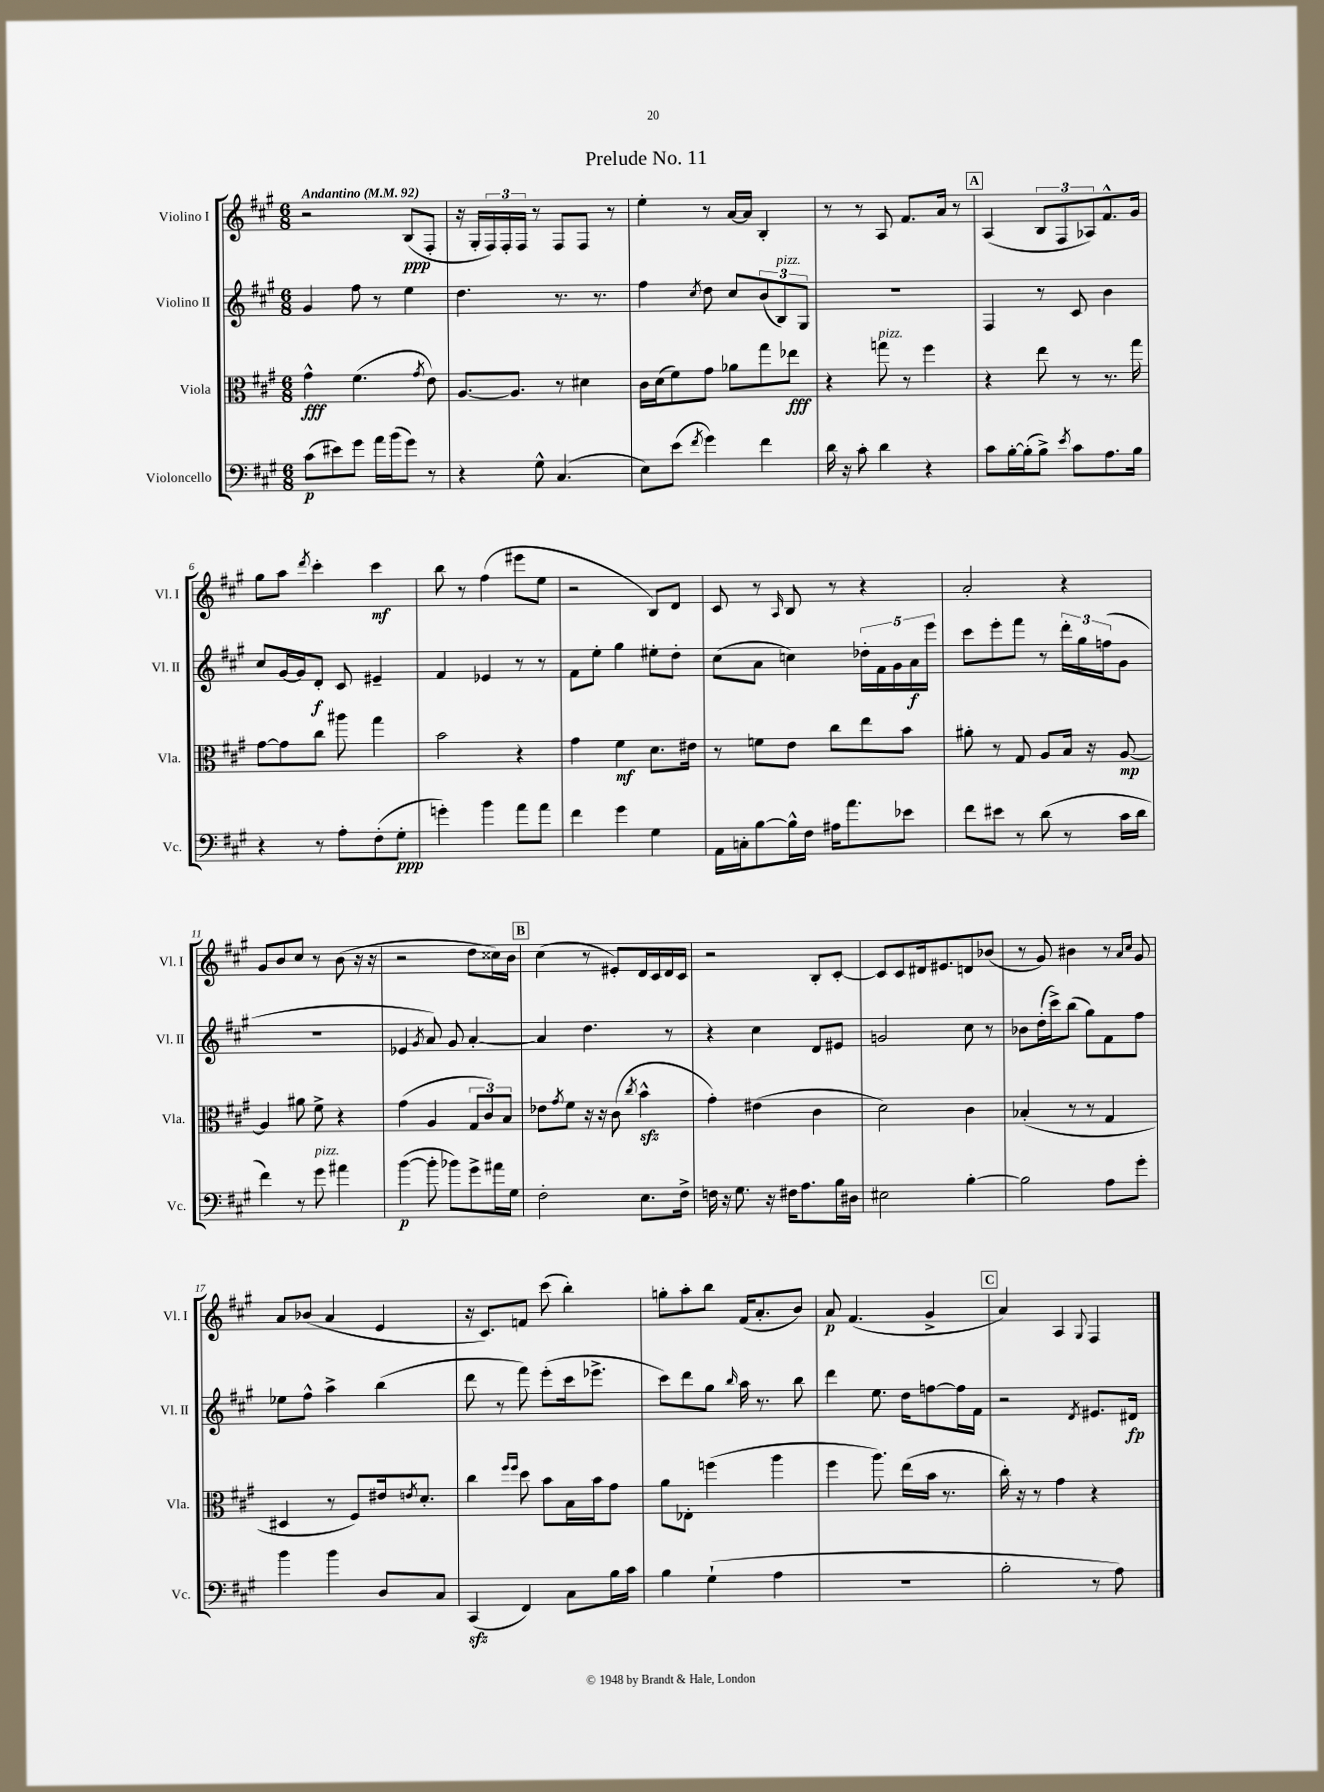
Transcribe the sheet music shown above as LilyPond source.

\header { title = "Prelude No. 11" }
<<
\new StaffGroup <<
\new Staff = "s0" \with { instrumentName = "Violino I" shortInstrumentName = "Vl. I" } {
    \clef treble \key a \major \numericTimeSignature \time 6/8 \tempo "Andantino" 4 = 92
    r2 b8\ppp( fis8-. |
    r16 gis16-. \tuplet 3/2 { fis16) fis16-. fis16 } r8 fis8 fis8 r8 |
    e''4-. r8 a'16~ a'16 b4-. |
    r8 r8 a8 fis'8. a'16 r8 |
    \mark \markup { \box "A" } a4( \tuplet 3/2 { b8 fis8 aes8) } fis'8.-^ gis'16 |
    gis''8 a''8 \acciaccatura { d'''8 } cis'''4-. cis'''4\mf |
    b''8 r8 fis''4( eis'''8 e''8 |
    r2 b8) d'8 |
    cis'8 r8 \grace { a16 } b8 r8 r4 |
    a'2-. r4 |
    gis'8 b'8 cis''8 r8 b'8( r16 r16 |
    r2 d''8 cisis''16) b'16 |
    \mark \markup { \box "B" } cis''4( r8 eis'8-.) d'16 cis'16 d'16 cis'16 |
    r2 b8-. cis'8~-. |
    cis'8 cis'8 dis'16 eis'8. d'8 bes'8( |
    r8 gis'8) bis'4 r8 \grace { a'16 cis''16 } gis'8 |
    a'8 bes'8( a'4 e'4 |
    r16 cis'8.) f'8 cis'''8( b''4-.) |
    g''8-. a''8-. b''8 fis'16( a'8.-. b'8) |
    a'8\p fis'4.( gis'4-> |
    \mark \markup { \box "C" } a'4) a4 \appoggiatura { gis8 } fis4 \bar "|." |
}
\new Staff = "s1" \with { instrumentName = "Violino II" shortInstrumentName = "Vl. II" } {
    \clef treble \key a \major \numericTimeSignature \time 6/8
    gis'4 fis''8 r8 e''4 |
    d''4. r8. r8. |
    fis''4 \acciaccatura { cis''8 } d''8 cis''8 \tuplet 3/2 { b'8( b8^\markup { \italic "pizz." }) gis8 } |
    R2. |
    \mark \markup { \box "A" } fis4 r8 cis'8 b'4 |
    cis''8 gis'16~ gis'16 d'8-.\f cis'8 eis'4-- |
    fis'4 ees'4 r8 r8 |
    fis'8 e''8-. gis''4 eis''8-. d''8-. |
    cis''8( a'8 c''4) \tuplet 5/4 { des''16-. fis'16 gis'16 a'16\f e'''16 } |
    cis'''8 e'''8-. fis'''8 r8 \tuplet 3/2 { d'''16-. gis''16 f''16( } gis'8 |
    R2. |
    ees'4 \acciaccatura { gis'8 } a'8) gis'8 a'4~-. |
    \mark \markup { \box "B" } a'4 d''4. r8 |
    r4 cis''4 d'8 eis'8 |
    g'2 cis''8 r8 |
    bes'8 d''16-.( cis'''16->) b''8( gis''8) fis'8 fis''8 |
    ees''8 fis''8-^ a''4-> b''4( |
    d'''8 r8 fis'''8) e'''8-.( cis'''16 ees'''8.-> |
    cis'''8) d'''8 gis''8 \grace { b''16 } a''16 r8. b''8 |
    d'''4 e''8. d''16 f''8~ f''16 fis'16 |
    \mark \markup { \box "C" } r2 \acciaccatura { d'8 } eis'8. dis'16\fp \bar "|." |
}
\new Staff = "s2" \with { instrumentName = "Viola" shortInstrumentName = "Vla." } {
    \clef alto \key a \major \numericTimeSignature \time 6/8
    gis'4-^\fff fis'4.( \acciaccatura { gis'8 } e'8) |
    a8.~ a8. r8 dis'4 |
    cis'16 d'16( fis'8) gis'8 aes'8 gis''8 ees''8\fff |
    r4 g''8^\markup { \italic "pizz." } r8 fis''4 |
    \mark \markup { \box "A" } r4 e''8 r8 r8. gis''16 |
    gis'8~ gis'8 cis''8 ais''8 gis''4 |
    b'2 r4 |
    gis'4 fis'4\mf d'8. eis'16 |
    r8 f'8 e'8 cis''8 e''8 b'8 |
    ais'8-. r8 gis8 a8 b16 r16 a8~\mp |
    a4 ais'8 fis'8-> r4 |
    gis'4( a4 \tuplet 3/2 { gis8 cis'8) b8 } |
    \mark \markup { \box "B" } ees'8 \acciaccatura { gis'8 } fis'8 r16 r16 cis'8( \acciaccatura { cis''8 } b'4-^\sfz |
    gis'4-.) eis'4( cis'4 |
    d'2) cis'4 |
    bes4-.( r8 r8 gis4 |
    dis4 r8 fis8) eis'16 \acciaccatura { e'8 } d'8.-. |
    cis''4 \grace { fis''16 fis''16 } d''8 b'8 b16 b'16 gis'8 |
    a'8 ees8-. f''4( a''4 |
    fis''4 a''8.) e''16( b'16 r8. |
    \mark \markup { \box "C" } cis''16-.) r16 r8 gis'4 r4 \bar "|." |
}
\new Staff = "s3" \with { instrumentName = "Violoncello" shortInstrumentName = "Vc." } {
    \clef bass \key a \major \numericTimeSignature \time 6/8
    cis'8\p( eis'8) gis'8 a'16 b'16( gis'8) r8 |
    r4 gis8-^ cis4.( |
    e8) e'8( \acciaccatura { fis'8 } gis'4) fis'4 |
    d'16 r16 cis'8-. d'4 r4 |
    \mark \markup { \box "A" } cis'8 b16~-. b16-.( b8->) \acciaccatura { e'8 } cis'8 a8. b16 |
    r4 r8 a8-. fis8-.( gis8-.\ppp |
    g'4-.) b'4 a'8 a'8 |
    fis'4 gis'4 gis4 |
    a,16 c16-. b8~ b16-^ fis16 ais16 a'8. ees'8 |
    fis'8 eis'8 r8 d'8( r8 cis'16 d'16 |
    fis'4) r8 gis'8^\markup { \italic "pizz." } ais'4 |
    b'4~\p( b'8-. bes'8) gis'8-> ais'16 gis16 |
    \mark \markup { \box "B" } fis2-. e8. fis16-> |
    f16 r16 gis8. r16 fis16 a8. b16 dis16 |
    eis2 b4~-. |
    b2 a8 gis'8-. |
    b'4 b'4 d8 cis8 |
    cis,4\sfz( fis,4) cis8 b16 cis'16 |
    b4 gis4-!( a4 |
    R2. |
    \mark \markup { \box "C" } b2-. r8 a8) \bar "|." |
}
>>
>>
